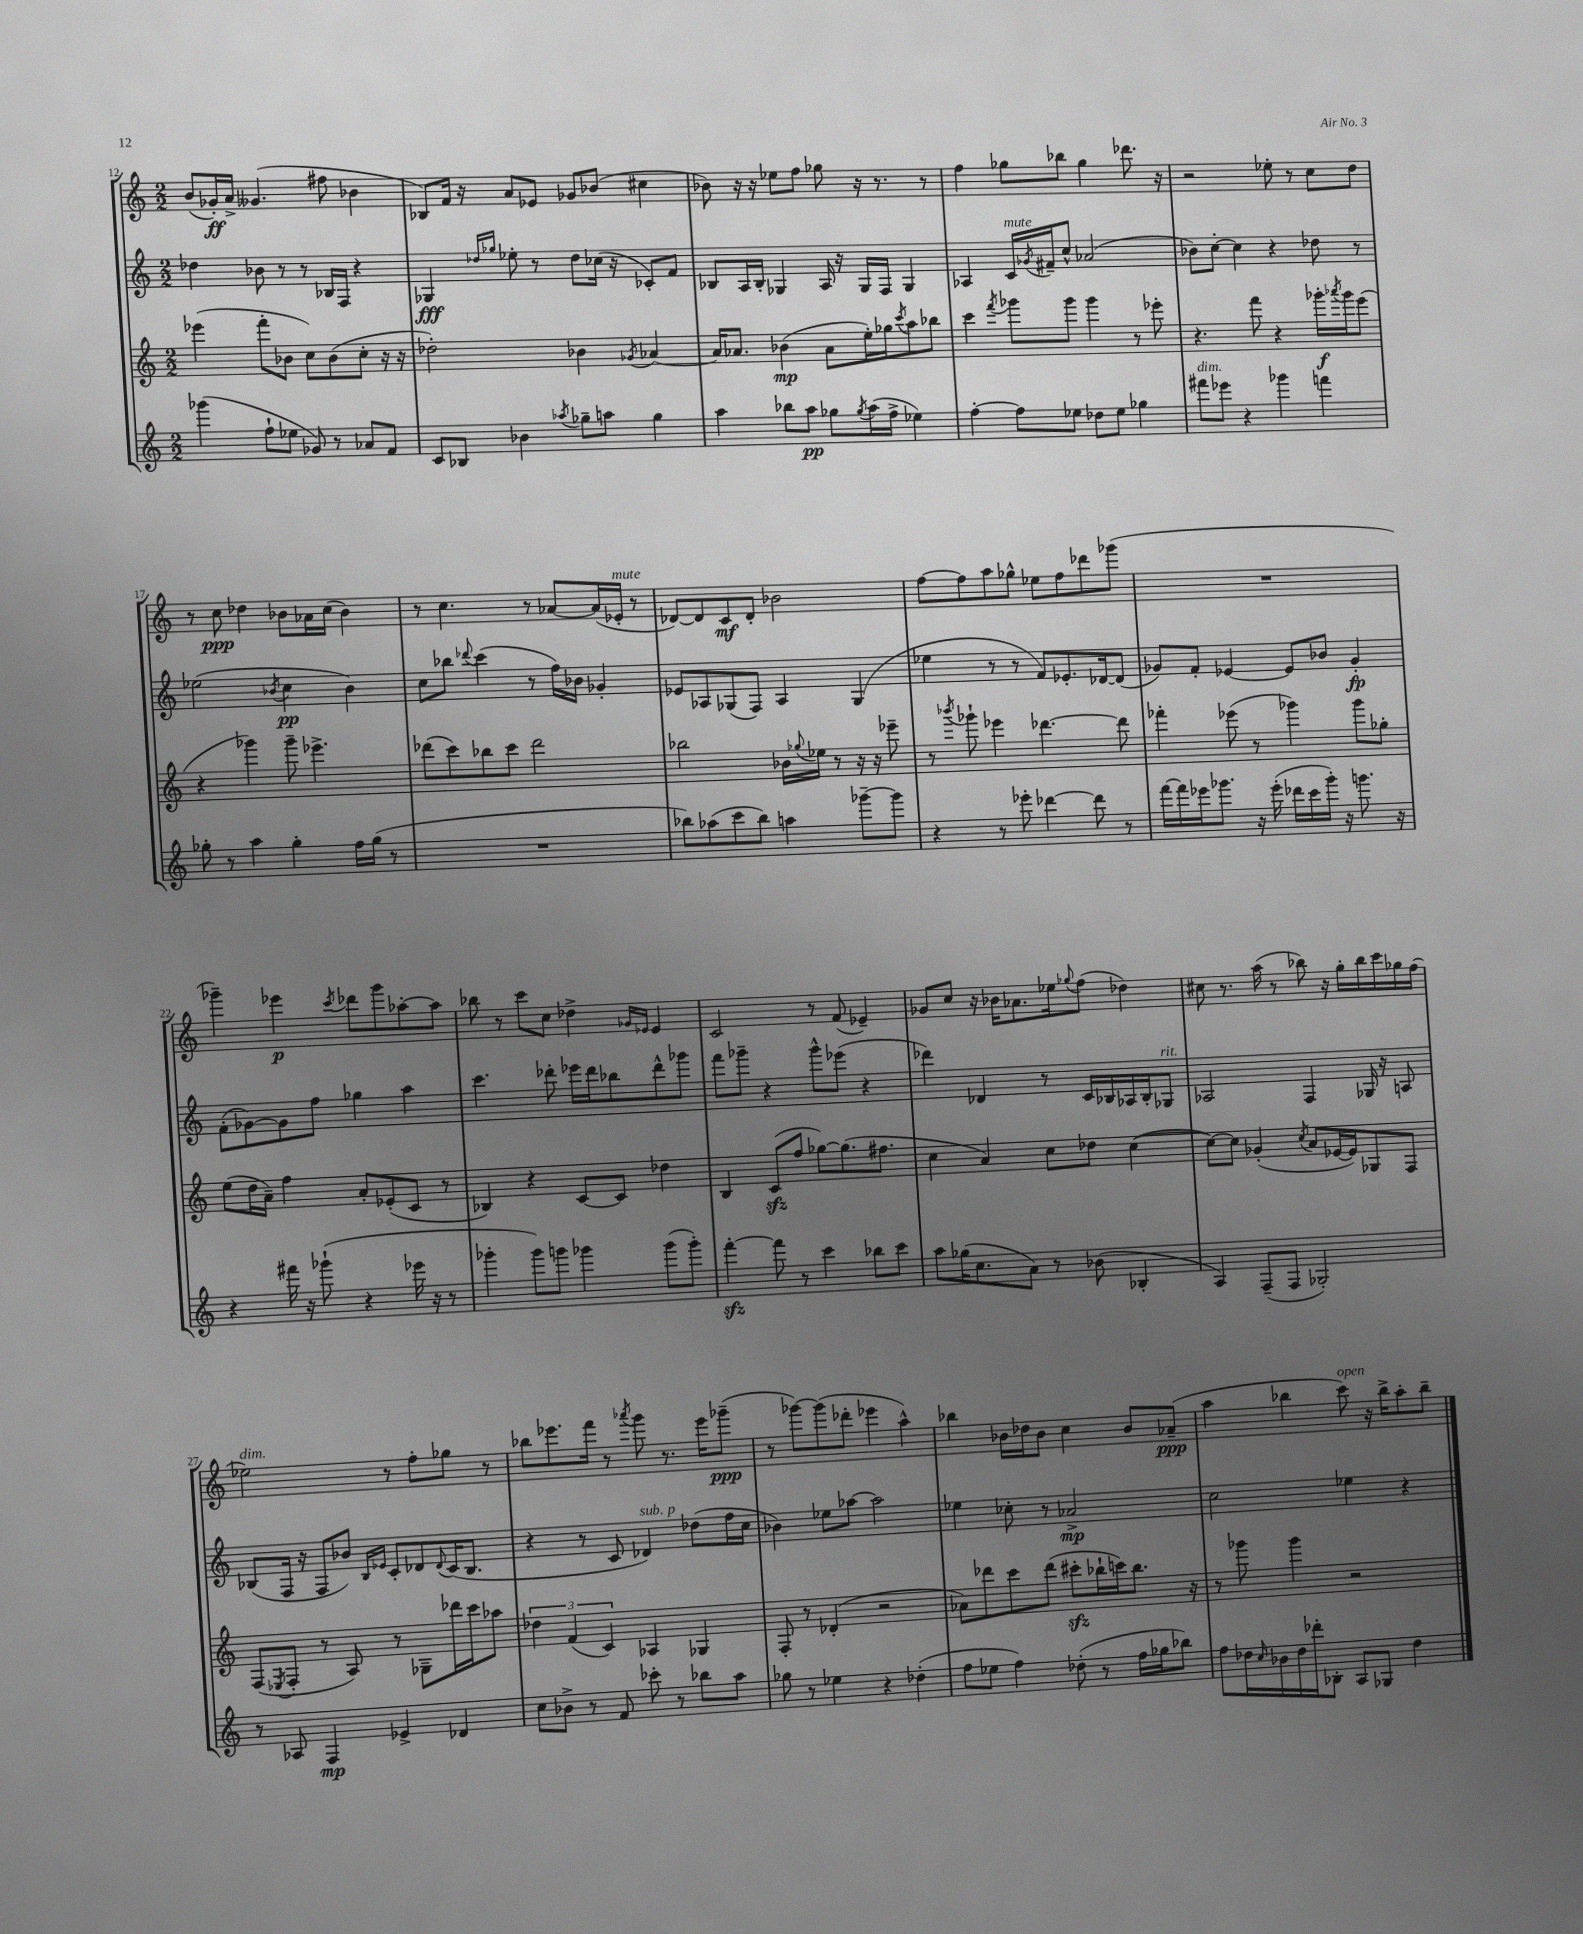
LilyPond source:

<<
\new StaffGroup <<
\new Staff = "s0" {
    \clef treble \key c \major \numericTimeSignature \time 2/2
    b'8( ges'16-.\ff) a'16-> geses'4.( fis''8 bes'4 |
    bes8) f'16 r16 a'8 ees'8 ges'8 bes'8( cis''4 |
    bes'8) r16 r16 ees''8 f''8 ges''8 r16 r8. r8 |
    f''4 ges''8 bes''8 ges''4 des'''8. r16 |
    r2 ees''8-. r8 c''8 d''8 |
    r8 c''8\ppp des''4 bes'8 aes'16 c''16( bes'4) |
    r8 c''4. r8 aes'8~ aes'16( ees'16-.^\markup { \italic "mute" } r8 |
    des'8~) des'8 c'8\mf des'8-. bes'2 |
    f''8~ f''8 a''8 ges''8-^ ees''8 f''8 des'''8 ges'''8( |
    R1 |
    ges'''4--) ees'''4\p \acciaccatura { c'''8 } des'''8 ges'''8 aes''8~-. aes''8 |
    bes''8 r8 c'''8 c''8 des''4-> \grace { ges'16 ees'16 } ees'4 |
    c'2 r8 f'8( ees'4--) |
    ges'8 c''8 r16 bes'16 aes'8. ees''16 \appoggiatura { ges''8 } f''8( des''4) |
    cis''8 r8. a''16( r8 bes''8) r16 g''16-. bes''16 c'''16 ges''16 f''16( |
    ees''2^\markup { \italic "dim." }) r8 f''8-. ges''8 r8 |
    bes''8 ees'''8. f'''16 r8 \acciaccatura { aes'''8 } g'''8 r8. ees'''16 ges'''8--\ppp( |
    r8 ges'''8~) ges'''8( des'''8-. ees'''4 a''4-^) |
    bes''4 bes'16 des''16 bes'8 c''4 bes'8 aes'8--\ppp( |
    a''4 bes''4 c'''8^\markup { \italic "open" }) r16 bes''16-> a''8-. bes''8-- \bar "|." |
}
\new Staff = "s1" {
    \clef treble \key c \major \numericTimeSignature \time 2/2
    des''4 bes'8 r8 r8 bes16 f16 r4 |
    ges4\fff \grace { des''16 ges''16 } ees''8-. r8 des''8 ces''16( r16 ces'8-.) f'8 |
    bes8 a16 bes16-. ges4 a16 r16 ges16 f16 ges4 |
    aes4 c'16^\markup { \italic "mute" } \acciaccatura { ges'8 } fis'16-- c''8-^ aes'2( |
    bes'8) c''8~-. c''4 r4 des''8 r8 |
    ees''2( \acciaccatura { bes'8 } c''4\pp bes'4) |
    c''8 bes''8 \appoggiatura { des'''8 } c'''4( r8 f''16) bes'16 ges'4-. |
    ees'8 aes8 ges8( f8) aes4 ges4( |
    ees''4 r8 r8 f'8) ees'8.-. des'16~ des'8( |
    ges'8) f'8-. ees'4~ ees'8 bes'8 ges'4-.\fp |
    f'8-.( ges'8~) ges'8 f''8 ges''4 a''4 |
    c'''4. des'''8-. ees'''16 des'''16 bes''8 des'''8-^ ges'''8 |
    f'''8 ges'''8-- r4 ges'''8-^ ees'''8( r4 |
    des'''4) des'4 r8 c'16 bes16 aes16 bes16-. ges8^\markup { \italic "rit." } |
    aes2 f4 ges16 r16 a8 |
    bes8( f16 r16 f8 bes'8) \grace { bes16 ees'16 } c'8-. des'8 \appoggiatura { des'8 } c'16( bes8. |
    r4 r8 c'8 des'4^\markup { \italic "sub. p" }) des''8( f''16 c''16 |
    bes'4) ees''8 aes''8~ aes''2 |
    ees''4 ces''8-. r8 aes'2->\mp |
    c''2 ees''4 r4 \bar "|." |
}
\new Staff = "s2" {
    \clef treble \key c \major \numericTimeSignature \time 2/2
    ees'''4( f'''8-. bes'8 c''8) bes'8( c''8-. r16 r16 |
    des''2-.) bes'4 \acciaccatura { ges'8 } aes'4~ |
    aes'16 aes'8. bes'4\mp( aes'8 e''16-.) ges''16 \acciaccatura { c'''8 } a''8 bes''8 |
    c'''4 \acciaccatura { f'''8 } ges'''8 ges'''8 ges'''4 r8 ees'''8-. |
    r4. f'''8 r4 ges'''16-.\f \acciaccatura { aes'''8 } ges'''16 e'''8( |
    r4 ges'''4) ges'''8-- ees'''4.-> |
    des'''8( c'''8) bes''8 c'''8 des'''2 |
    bes''2 bes'16 \appoggiatura { ges''8 } ees''16 r8 r16 r16 ees'''8-- |
    r8 \acciaccatura { bes'''8 } ges'''8-! ees'''4 des'''4.~ des'''8 |
    fes'''4-. ees'''8( r8 ges'''4) ges'''8 ges''8-. |
    e''8( d''16 a'16--) f''4 a'8-. ees'8-.( c'8 r8 |
    bes4) r4 c'8~ c'8 des''4 |
    b4 c'8\sfz( f''8 ges''8~) ges''8.( fis''8. |
    c''4 a'4) c''8 des''8 c''4~( |
    c''8~) c''8 ges'4-.( \acciaccatura { c''8 } a'8 ees'16~ ees'16) ges8 f8 |
    f8( \acciaccatura { ees8 } f8-. r8 a8) r8 ges8-- des'''16 c'''16 aes''8 |
    \tuplet 3/2 { des''4 f'4( c'4) } aes4 ges4 |
    f8-. r8 des'4-.( r2 |
    aes'8) des'''8 c'''8 des'''8( cis'''8-.\sfz bes''16-! c'''16) bes''8. r16 |
    r8 ges'''8 ges'''4 r2 \bar "|." |
}
\new Staff = "s3" {
    \clef treble \key c \major \numericTimeSignature \time 2/2
    ges'''4( f''8-! ees''8 ges'8) r8 aes'8 f'8 |
    c'8 bes8 bes'4 \acciaccatura { aes''8 } ges''8-- a''8 ges''4 |
    a''4 bes''8 a''8\pp ges''8 \acciaccatura { ges''8 } a''16( f''16-> ees''4) |
    f''4~-. f''8 ees''8 des''8 ees''8 ges''4 |
    fis'''8^\markup { \italic "dim." } ees'''8 r4 ges'''4 f'''4 |
    ges''8-. r8 a''4 ges''4-. f''16 ges''16( r8 |
    R1 |
    bes''8) aes''8( c'''8 bes''8) a''4 ges'''8~-- ges'''8 |
    r4 r8 ees'''8-. des'''4~ des'''8 r8 |
    f'''16~ f'''16 ees'''16 ges'''8. r16 ees'''16-.( des'''16 c'''16 ges'''16-.) r16 g'''8. r16 |
    r4 fis'''16 r16 ges'''8-!( r4 ees'''16 r16 r8 |
    ges'''4-. ges'''8) g'''8 ges'''4 ges'''8( ges'''8-.) |
    f'''4~-.\sfz f'''8 r8 c'''4 bes''8 c'''8 |
    a''8 ges''16( c''8. a'8) r8 bes'8( bes4-. |
    a4) f8--( f8 ges2-.) |
    r8 aes8 f4\mp ees'4-> des'4 |
    c''8 bes'8-> r8 f'8 ces'''8-. r8 bes''8 a''8 |
    ges''8 r8 ees''4 r4 des''4-.( |
    f''8 ees''8 f''4) des''8-.( r8 f''16 ges''16 bes''8) |
    f''8 des''16 \grace { c''16 } bes'16 des''16 des'''16-. bes8-. a8 ges8 des''4 \bar "|." |
}
>>
>>
\layout { \context { \Score currentBarNumber = #12 } }
